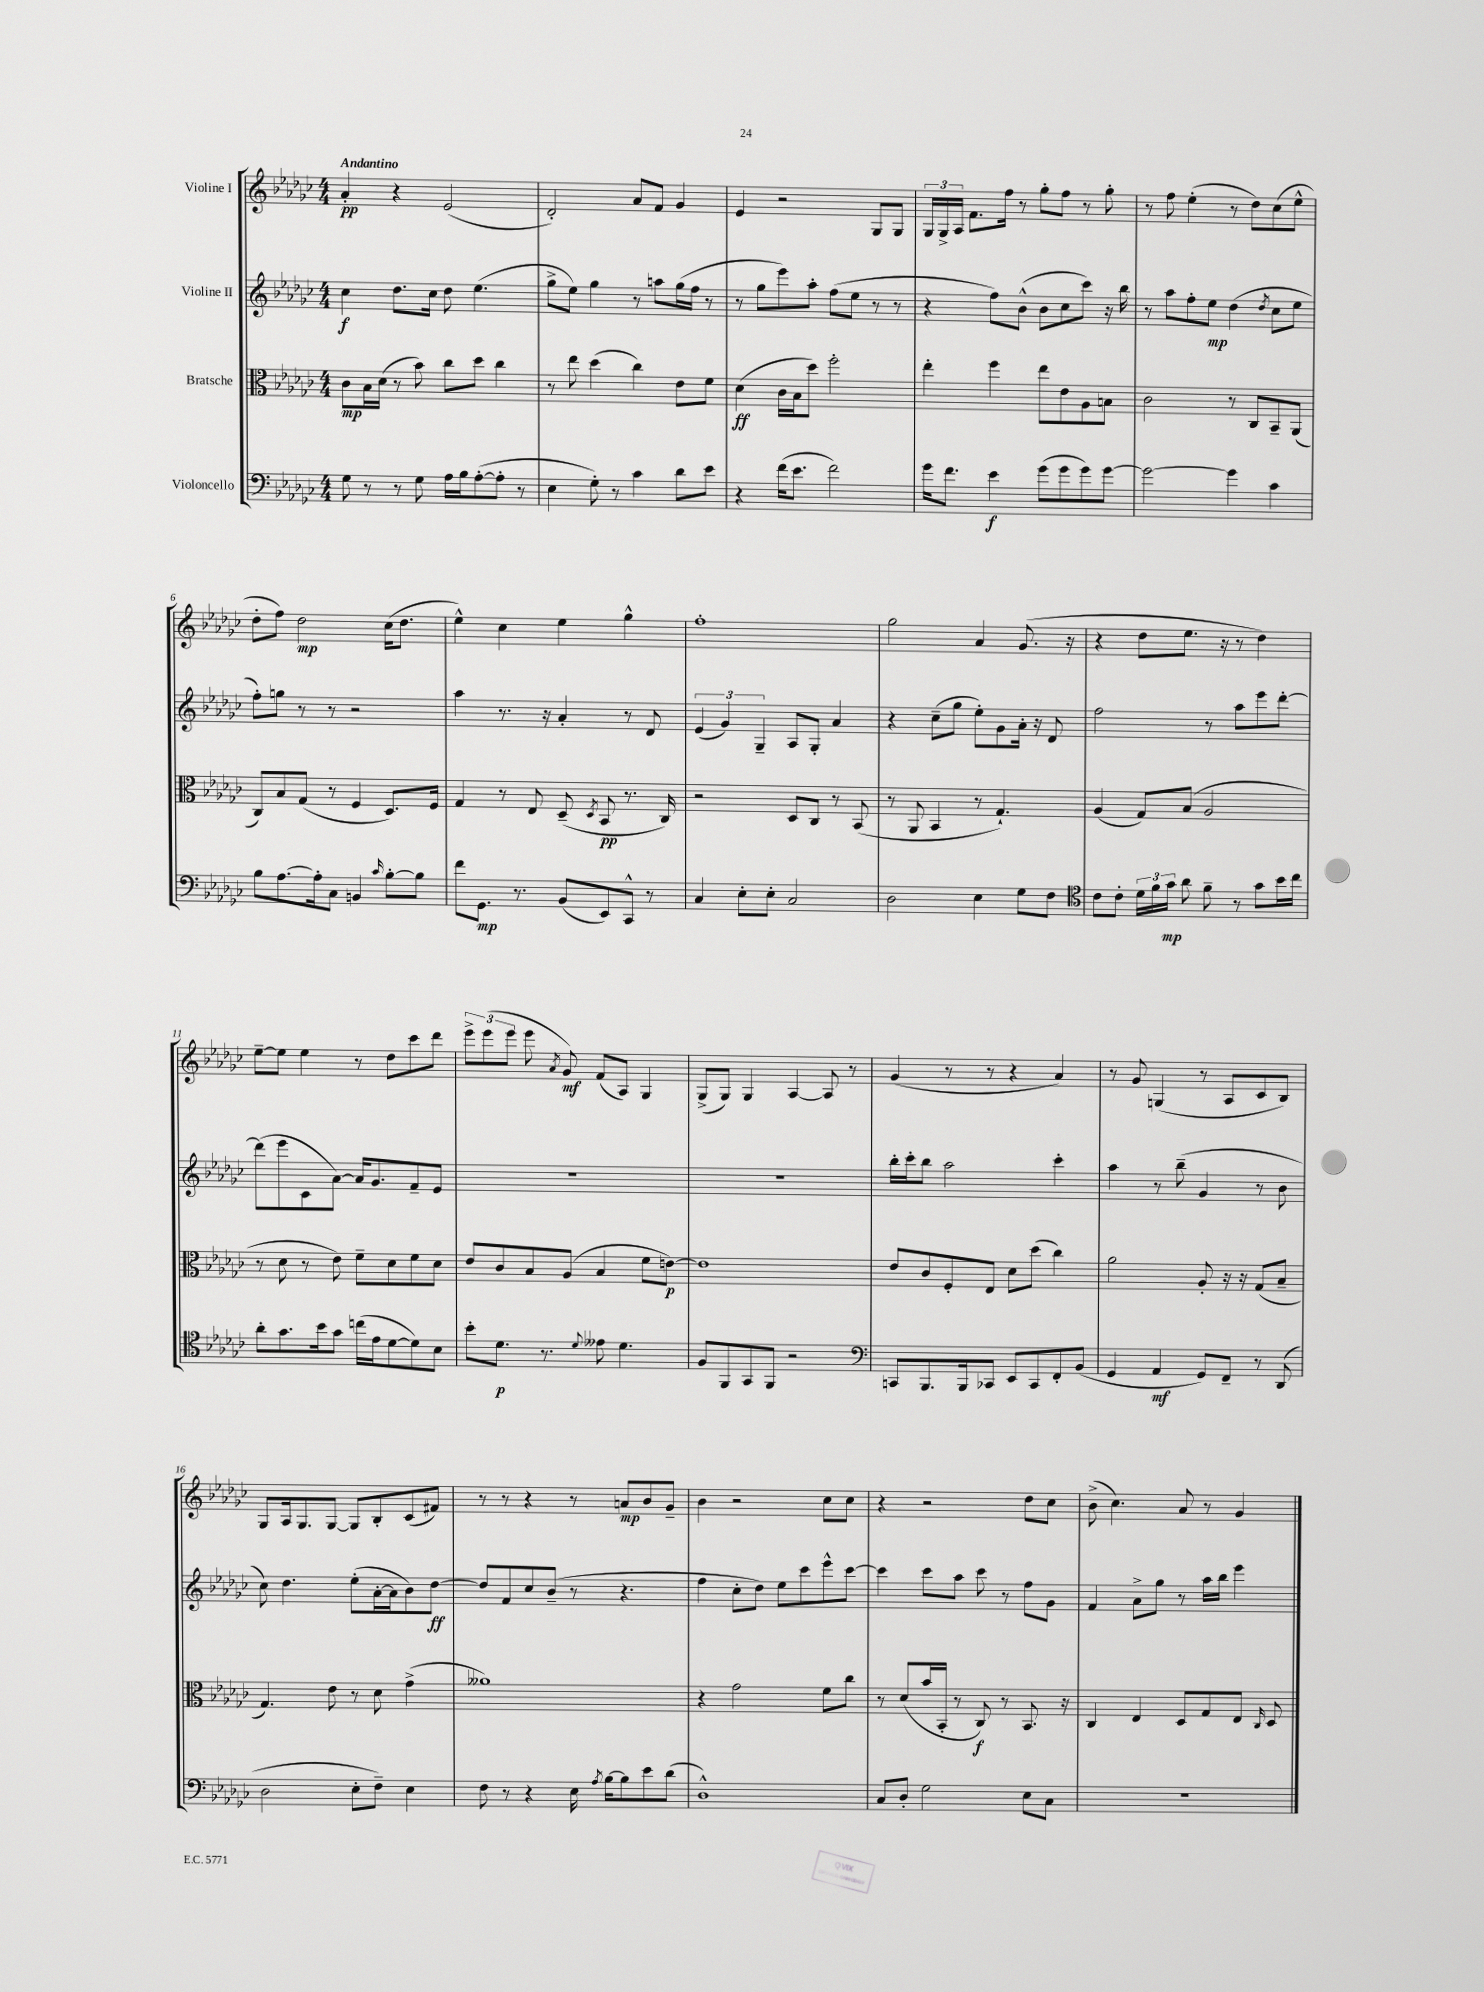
<<
\new StaffGroup <<
\new Staff = "s0" \with { instrumentName = "Violine I" } {
    \clef treble \key ges \major \numericTimeSignature \time 4/4 \tempo "Andantino"
    \autoBeamOff aes'4-.\pp r4 ees'2( |
    des'2-.) aes'8[ f'8] ges'4 |
    ees'4 r2 ges8[ ges8] |
    \tuplet 3/2 { ges16[ ges16-> aes16] } f'8.[ f''16] r8 ges''8[-. f''8] r8 ges''8-. |
    r8 f''8 ees''4-.( r8 des''8[) ces''8( ees''8]-^ |
    des''8[-. f''8]) des''2\mp ces''16[( des''8.] |
    ees''4-^) ces''4 ees''4 ges''4-^ |
    f''1-. |
    ges''2 aes'4 ges'8.( r16 |
    r4 des''8[ ees''8.] r16 r8 des''4) |
    ees''8[~-- ees''8] ees''4 r8 des''8[ ces'''8 des'''8] |
    \tuplet 3/2 { ees'''8[-> ees'''8( ees'''8] } ees'''8 \acciaccatura { aes'8 } ges'8\mf) f'8[( aes8]) ges4 |
    ges8[->( ges8]) ges4 aes4~ aes8 r8 |
    ges'4( r8 r8 r4 aes'4) |
    r8 ges'8 g4( r8 aes8[ ces'8 bes8]) |
    ges8[ aes16 ges8. ges8]~ ges8[ bes8-. ces'8( fis'8]) |
    r8 r8 r4 r8 a'8[\mp bes'8 ges'8]-- |
    bes'4 r2 ces''8[ ces''8] |
    r4 r2 des''8[ ces''8] |
    bes'8->( ces''4.) aes'8 r8 ges'4 \bar "|." |
}
\new Staff = "s1" \with { instrumentName = "Violine II" } {
    \clef treble \key ges \major \numericTimeSignature \time 4/4
    \autoBeamOff ces''4\f des''8.[ ces''16] des''8 ees''4.( |
    ges''8[-> ees''8]) ges''4 r8 a''8[ ges''16( f''16] r8 |
    r8 ges''8[ ees'''8) aes''8]-. f''8[( ees''8] r8 r8 |
    r4 f''8[) bes'8]-^( bes'8[ ces''8 ces'''8]) r16 bes''16 |
    r8 aes''8[ f''8-. ees''8]\mp des''4( \acciaccatura { des''8 } ces''8[ ees''8] |
    f''8[-.) g''8] r8 r8 r2 |
    aes''4 r8. r16 aes'4-. r8 des'8 |
    \tuplet 3/2 { ees'4( ges'4) ges4-- } aes8[ ges8]-. aes'4 |
    r4 ces''8[--( ges''8] ees''8[-.) ges'8 aes'16]-. r16 des'8 |
    f''2 r8 aes''8[ ees'''8 des'''8]~-. |
    des'''8[( ees'''8 ces'8 aes'8]~) aes'16[ ges'8. f'8-- ees'8] |
    R1 |
    R1 |
    bes''16[-. ces'''16-. bes''8] aes''2 ces'''4-. |
    aes''4 r8 bes''8--( ges'4 r8 bes'8 |
    ces''8) des''4. ees''8[-.( aes'16~-. aes'16 bes'8) des''8]~\ff |
    des''8[ f'8 ces''8 bes'8]--( r8 r4. |
    f''4 ces''8[-. des''8]) ees''8[ ces'''8 ees'''8-^ ces'''8]~ |
    ces'''4 ces'''8[ aes''8] ces'''8 r8 f''8[ ges'8] |
    f'4 aes'8[-> ges''8] r8 aes''16[ bes''16] ees'''4 \bar "|." |
}
\new Staff = "s2" \with { instrumentName = "Bratsche" } {
    \clef alto \key ges \major \numericTimeSignature \time 4/4
    \autoBeamOff ces'8[\mp bes16 des'16]( r8 bes'8) ces''8[ des''8] ces''4 |
    r8 ees''8 des''4( ces''4) ees'8[ f'8] |
    des'4\ff( ces'16[ bes16 des''8]) f''2-. |
    ees''4-. f''4 ees''8[ ees'8 aes8 b8] |
    ces'2 r8 ces8[ bes,8-- aes,8]( |
    ces8[) bes8 ges8]( r8 f4 des8.[) f16] |
    ges4 r8 ees8 des8--( \acciaccatura { des8 } bes,8\pp r8. ces16) |
    r2 des8[ ces8] r8 bes,8( |
    r8 aes,8 bes,4 r8 ges4.-!) |
    aes4( ges8[) bes8]( aes2 |
    r8 des'8 r8 ees'8) f'8[-- des'8 f'8 des'8] |
    ees'8[ ces'8 bes8 aes8]( bes4 f'8[ e'8]~\p) |
    e'1 |
    ees'8[ ces'8 f8-. ees8] des'8[ des''8]( ces''4) |
    aes'2 aes8-. r16 r16 ges8[( bes8]-- |
    ges4.) ees'8 r8 des'8 ges'4->( |
    aeses'1) |
    r4 ges'2 f'8[ ces''8] |
    r8 des'8[( bes'16 bes,16]-. r8 ces8\f) r8 bes,8. r16 |
    ces4 ees4 des8[ ges8 ees8] \grace { ces16 } des8 \bar "|." |
}
\new Staff = "s3" \with { instrumentName = "Violoncello" } {
    \clef bass \key ges \major \numericTimeSignature \time 4/4
    \autoBeamOff ges8 r8 r8 ges8 aes16[ bes16 aes8~-.( aes8]-. r8 |
    ees4 ges8-.) r8 ces'4 des'8[ ees'8] |
    r4 f'16[( ees'8.] f'2) |
    ges'16[ f'8.] ees'4\f ges'8[( ges'8 ges'8) ges'8]~ |
    ges'2~ ges'4 ces'4 |
    bes8[ aes8.~ aes16-. ces8] b,4 \grace { ces'16 } bes8[~-. bes8] |
    f'8[ ges,8.]\mp r8. bes,8[( ees,8) ces,8]-^ r8 |
    ces4 ees8[-. ees8]-. ces2 |
    des2 ees4 ges8[ f8] |
    \clef tenor ces'8[ ces'8]-. \tuplet 3/2 { des'16[ f'16 ges'16]\mp } aes'8 f'8-- r8 ges'8[ bes'16 ces''16] |
    aes'8[-. ges'8. bes'16 ges'8] c''16[( ees'16 des'8~ des'8) bes8] |
    bes'8[-. des'8.]\p r8. \appoggiatura { des'8 } eeses'8 des'4. |
    f8[ f,8 ges,8 f,8] r2 |
    \clef bass c,8[ bes,,8. bes,,16 ces,8] ees,8[ ces,8 f,8-. bes,8]( |
    ges,4 aes,4\mf ges,8[) f,8]-- r8 des,8( |
    des2 ees8[-. f8]--) ees4 |
    f8 r8 r4 ees16 \acciaccatura { aes8 } bes16[~ bes8 ees'8 des'8]( |
    des1-^) |
    ces8[ des8]-. ges2 ees8[ ces8] |
    R1 \bar "|." |
}
>>
>>
